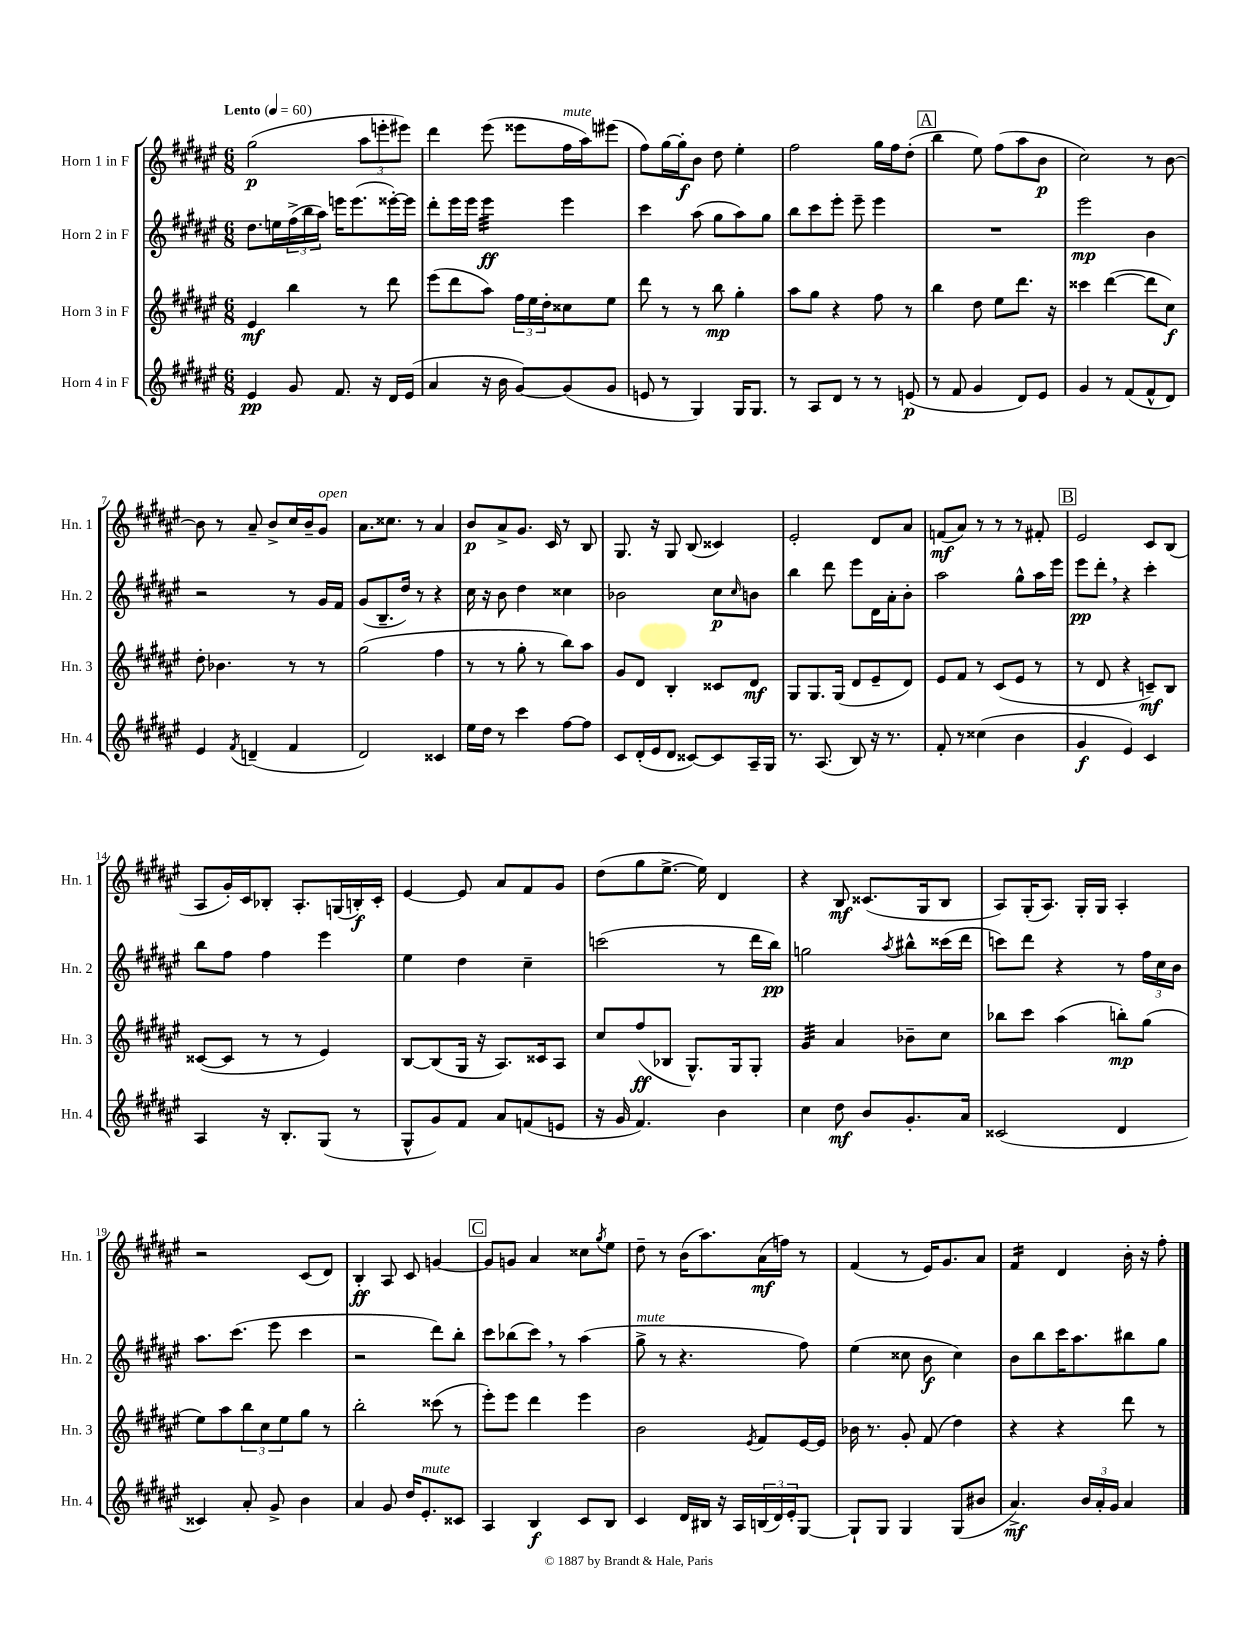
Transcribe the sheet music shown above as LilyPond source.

<<
\new StaffGroup <<
\new Staff = "s0" \with { instrumentName = "Horn 1 in F" shortInstrumentName = "Hn. 1" } {
    \clef treble \key fis \major \numericTimeSignature \time 6/8 \tempo "Lento" 4 = 60
    gis''2\p( \tuplet 3/2 { ais''8 e'''8-. eis'''8) } |
    dis'''4 eis'''8( eisis'''8 fis''16^\markup { \italic "mute" } ais''16) eis'''8( |
    fis''8) gis''16~ gis''16-.\f b'8 dis''8 eis''4-. |
    fis''2 gis''16 fis''16 dis''8-.( |
    \mark \markup { \box "A" } b''4 eis''8) fis''8( ais''8 b'8\p |
    cis''2) r8 b'8~ |
    b'8 r8 ais'8-- b'8-> cis''16 b'16-- gis'8^\markup { \italic "open" } |
    ais'8. cisis''8. r8 ais'4 |
    b'8\p ais'8-> gis'8. cis'16 r8 b8 |
    gis8. r16 gis8 b8( cisis'4) |
    eis'2-. dis'8 ais'8 |
    f'8\mf( ais'8) r8 r8 r8 fis'8-. |
    \mark \markup { \box "B" } eis'2 cis'8 b8( |
    ais8 gis'16-.) cis'16 bes8-. ais8.-. g16( b16-.\f) cis'16-. |
    eis'4~ eis'8 ais'8 fis'8 gis'8 |
    dis''8( gis''8 eis''8.~-> eis''16) dis'4 |
    r4 b8\mf cisis'8.( gis16 b8 |
    ais8) gis16-.( ais8.) gis16-. gis16 ais4-. |
    r2 cis'8( dis'8) |
    b4-.\ff ais8 cis'8 g'4~ |
    \mark \markup { \box "C" } g'8 g'8 ais'4 cisis''8 \acciaccatura { gis''8 } eis''8 |
    dis''8-- r8 b'16( ais''8.) ais'16\mf( f''16) r8 |
    fis'4( r8 eis'16) gis'8. ais'8 |
    fis'4:16 dis'4 b'16-. r16 fis''8-. \bar "|." |
}
\new Staff = "s1" \with { instrumentName = "Horn 2 in F" shortInstrumentName = "Hn. 2" } {
    \clef treble \key fis \major \numericTimeSignature \time 6/8
    dis''8. e''16 \tuplet 3/2 { fis''16->( b''16 ais''16) } e'''16 e'''8.( eisis'''16~-.) eisis'''16 |
    dis'''8-. eis'''16 eis'''16 eis'''4:32\ff eis'''4 |
    cis'''4 ais''8( gis''8 ais''8) gis''8 |
    b''8 cis'''8 eis'''8-. eis'''8-- eis'''4 |
    \mark \markup { \box "A" } R2. |
    eis'''2\mp b'4 |
    r2 r8 gis'16 fis'16 |
    gis'8( b8.-- dis''16) r8 r4 |
    cis''16 r16 b'8 dis''4 cisis''4 |
    bes'2 cis''8\p \grace { cis''16 } b'8 |
    b''4 dis'''8 eis'''8 dis'16 ais'16-. b'8-. |
    ais''2 gis''8-^ ais''16 eis'''16 |
    \mark \markup { \box "B" } eis'''8\pp dis'''8-. \breathe r4 cis'''4-. |
    b''8 fis''8 fis''4 eis'''4 |
    eis''4 dis''4 cis''4-- |
    c'''2( r8 dis'''16 b''16\pp) |
    g''2 \acciaccatura { ais''8 } bis''8-^ cisis'''16( dis'''16 |
    c'''8) dis'''8 r4 r8 \tuplet 3/2 { fis''16 cis''16 b'16 } |
    ais''8. cis'''8.( eis'''8 cis'''4 |
    r2 dis'''8) b''8-. |
    \mark \markup { \box "C" } cis'''8 bes''8( cis'''8) \breathe r8 ais''4( |
    gis''8->^\markup { \italic "mute" } r8 r4. fis''8) |
    eis''4( cisis''8 b'8\f cisis''4) |
    b'8 b''8 cis'''16 ais''8. bis''8 gis''8 \bar "|." |
}
\new Staff = "s2" \with { instrumentName = "Horn 3 in F" shortInstrumentName = "Hn. 3" } {
    \clef treble \key fis \major \numericTimeSignature \time 6/8
    eis'4\mf b''4 r8 dis'''8 |
    eis'''8( dis'''8 ais''8) \tuplet 3/2 { fis''16 eis''16 dis''16-. } cisis''8 eis''8 |
    dis'''8 r8 r8 b''8\mp gis''4-. |
    ais''8 gis''8 r4 fis''8 r8 |
    \mark \markup { \box "A" } b''4 dis''8 eis''8 dis'''8. r16 |
    cisis'''4 dis'''4~( dis'''8 cis''8\f) |
    dis''8-. bes'4. r8 r8 |
    gis''2( fis''4 |
    r8 r8 gis''8-. r8 b''8) ais''8 |
    gis'8 dis'8 b4-. cisis'8 dis'8\mf |
    gis8 gis8. gis16( dis'8 eis'8-- dis'8) |
    eis'8 fis'8 r8 cis'8( eis'8 r8 |
    \mark \markup { \box "B" } r8 dis'8 r4 c'8--\mf) b8 |
    cisis'8~( cisis'8 r8 r8 eis'4) |
    b8~ b8( gis16 r16 ais8.) cisis'16 ais8 |
    cis''8 fis''8\ff( bes8 gis8.-^) gis16 gis8-. |
    gis'4:32 ais'4 bes'8-- cis''8 |
    bes''8 cis'''8 ais''4( b''8-.\mp) gis''8( |
    eis''8) ais''8 \tuplet 3/2 { b''8 cis''8 eis''8 } gis''8 r8 |
    b''2-. cisis'''8( r8 |
    \mark \markup { \box "C" } eis'''8-.) eis'''8 dis'''4 eis'''4 |
    b'2 \acciaccatura { eis'8 } fis'8 eis'16~ eis'16 |
    bes'16 r8. gis'8-. fis'8( dis''4) |
    r4 r4 dis'''8 r8 \bar "|." |
}
\new Staff = "s3" \with { instrumentName = "Horn 4 in F" shortInstrumentName = "Hn. 4" } {
    \clef treble \key fis \major \numericTimeSignature \time 6/8
    eis'4\pp gis'8 fis'8. r16 dis'16 eis'16( |
    ais'4 r16 b'16 gis'8~) gis'8( gis'8 |
    e'8 r8 gis4) gis16 gis8. |
    r8 ais8 dis'8 r8 r8 e'8\p( |
    \mark \markup { \box "A" } r8 fis'8 gis'4 dis'8) eis'8 |
    gis'4 r8 fis'8( fis'8-^ dis'8) |
    eis'4 \acciaccatura { fis'8 } d'4--( fis'4 |
    dis'2) cisis'4 |
    eis''16 dis''16 r8 cis'''4 fis''8~ fis''8 |
    cis'8 dis'16-.( eis'16 dis'8 cisis'8~) cisis'8 ais16-- gis16 |
    r8. ais8.( b8) r16 r8. |
    fis'8-. r8 cisis''4( b'4 |
    \mark \markup { \box "B" } gis'4\f eis'4) cis'4 |
    ais4 r16 b8.-. gis8( r8 |
    gis8-^ gis'8) fis'8 ais'8 f'8( e'8 |
    r16 gis'16 fis'4.) b'4 |
    cis''4 dis''8\mf b'8 gis'8.-. ais'16 |
    cisis'2( dis'4 |
    cisis'4) ais'8-. gis'8-> b'4 |
    ais'4 gis'8 dis''16 eis'8.-.^\markup { \italic "mute" } cisis'8 |
    \mark \markup { \box "C" } ais4 b4\f cis'8 b8 |
    cis'4 dis'16 bis16 r16 ais16 \tuplet 3/2 { b16( dis'16) eis'16-. } gis8~ |
    gis8-! gis8 gis4 gis8( bis'8 |
    ais'4.->\mf) \tuplet 3/2 { b'16 ais'16-. gis'16 } ais'4 \bar "|." |
}
>>
>>
